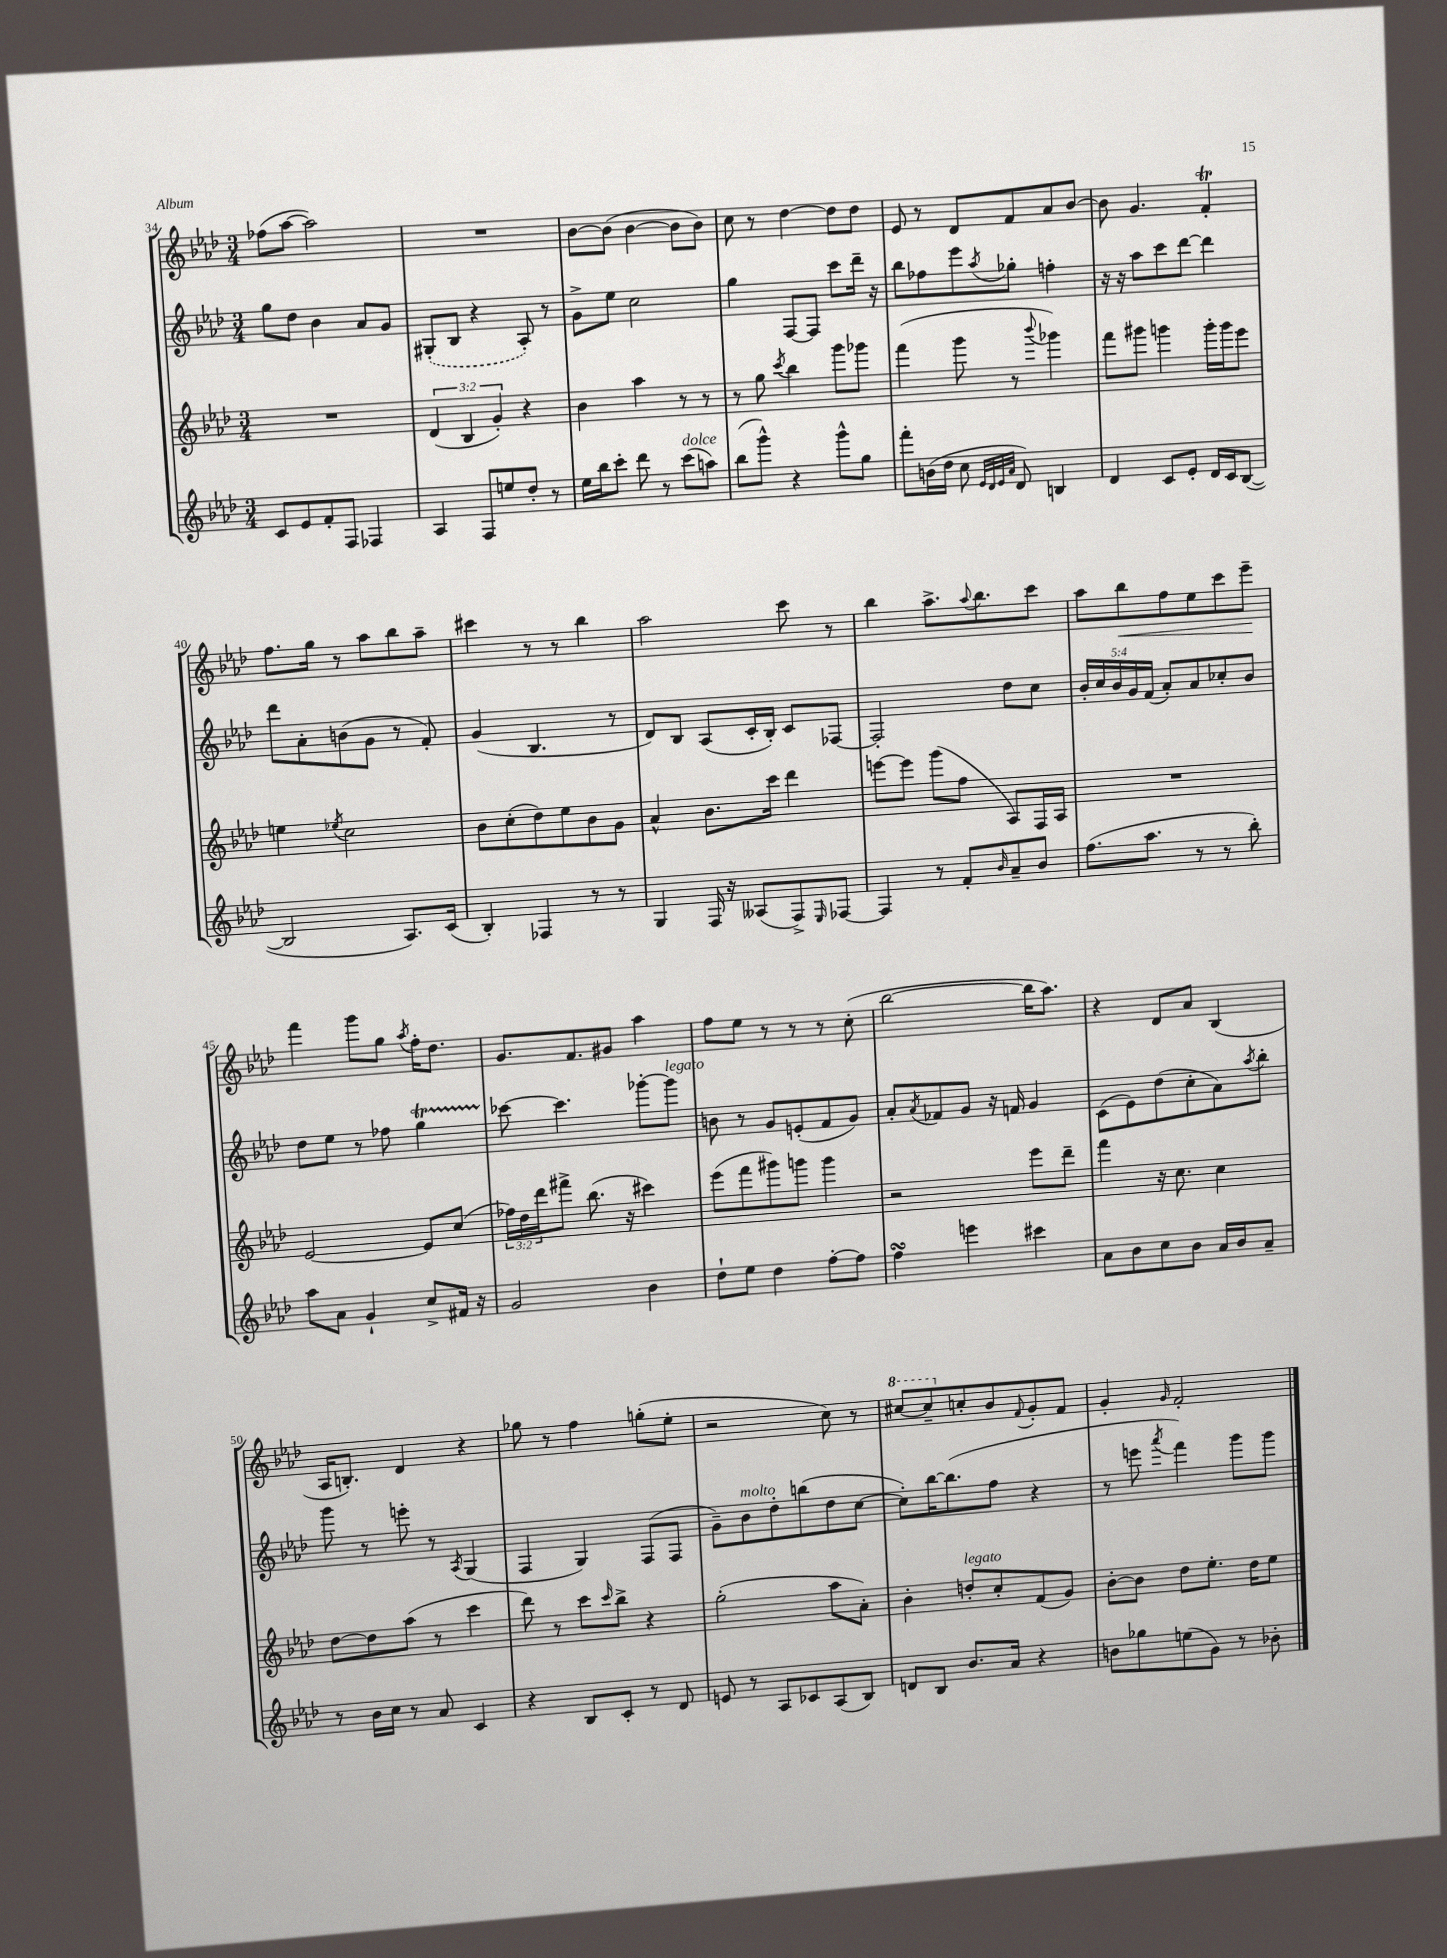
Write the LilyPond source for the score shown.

<<
\new StaffGroup <<
\new Staff = "s0" {
    \clef treble \key aes \major \numericTimeSignature \time 3/4
    fes''8( aes''8~ aes''2) |
    R2. |
    bes'8~ bes'8( bes'4~ bes'8 bes'8) |
    c''8 r8 des''4~ des''8 des''8 |
    ees'8 r8 des'8 f'8 aes'8 bes'8~ |
    bes'8 g'4. f'4-.\trill |
    f''8. g''16 r8 aes''8 bes''8 aes''8-- |
    cis'''4 r8 r8 bes''4 |
    aes''2 c'''8 r8 |
    bes''4 aes''8.-> \appoggiatura { aes''8 } bes''8. c'''8 |
    aes''8 bes''8\< f''8 ees''8 c'''8 ees'''8--\! |
    f'''4 g'''8 g''8 \acciaccatura { aes''8 } f''16-. des''8. |
    g'8. f'8. gis'8 aes''4 |
    f''8 ees''8 r8 r8 r8 c''8-.( |
    bes''2~ bes''16 aes''8.) |
    r4 des'8 aes'8 bes4( |
    aes16 b8.-.) des'4 r4 |
    ges''8 r8 f''4 g''8-.( ees''8-. |
    r2 c''8) r8 |
    \ottava #1 cis'''8~ cis'''8-- \ottava #0 c''!8-. bes'8 \appoggiatura { f'8 } g'8-. f'8 |
    g'4-. \grace { g'16 } f'2-. \bar "|." |
}
\new Staff = "s1" {
    \clef treble \key aes \major \numericTimeSignature \time 3/4 \override Staff.TupletNumber.text = #tuplet-number::calc-fraction-text
    g''8 des''8 bes'4 aes'8 g'8 |
    \once \slurDashed gis8-.( bes8 r4 aes8-.) r8 |
    g'8-> ees''8 c''2 |
    g''4 f8~ f8 c'''8 des'''16-- r16 |
    bes''8 fes''8 ees'''8 \acciaccatura { aes''8 } ges''8-. f''4-. |
    r16 r16 aes''8 c'''8 des'''8~ des'''4 |
    des'''8 aes'8-. b'8( g'8 r8 f'8-.) |
    g'4( bes4. r8 |
    des'8) bes8 aes8( c'16-. bes16-.) c'8 fes8~ |
    fes2-. des''8 c''8 |
    \tuplet 5/4 { bes'16-. c''16 bes'16 g'16 f'16( } aes'8-.) aes'8 ces''8-. bes'8 |
    des''8 ees''8 r8 fes''8 g''4\startTrillSpan |
    ces'''8~\stopTrillSpan ces'''4. ges'''8~-. ges'''8^\markup { \italic "legato" } |
    b'8 r8 g'8 e'8-.( f'8 g'8) |
    aes'8-. \acciaccatura { aes'8 } fes'8 g'8 r16 f'16 g'4 |
    c'8( ees'8) des''8( c''8-. aes'8) \acciaccatura { aes''8 } bes''8-. |
    g'''8 r8 e'''8-. r8 \acciaccatura { aes8 } g4( |
    f4 g4) f8( f8 |
    g'8--) bes'8^\markup { \italic "molto" } des''8-. b''8( des''8 c''8~ |
    c''8-.) bes''16~ bes''8.( f''8 r4 |
    r8 e'''8 \acciaccatura { aes'''8 } f'''4) g'''8 g'''8 \bar "|." |
}
\new Staff = "s2" {
    \clef treble \key aes \major \numericTimeSignature \time 3/4 \override Staff.TupletNumber.text = #tuplet-number::calc-fraction-text
    R2. |
    \tuplet 3/2 { des'4( bes4 g'4-.) } r4 |
    bes'4 aes''4 r8 r8 |
    r8 g''8 \acciaccatura { c'''8 } bes''4 g'''8 ges'''8 |
    f'''4( g'''8 r8 \appoggiatura { bes'''8 } ges'''4) |
    f'''8 gis'''8 g'''4 g'''16-. g'''16 ees'''8 |
    e''4 \acciaccatura { ees''8 } c''2 |
    bes'8 c''8-.( des''8) ees''8 bes'8 g'8 |
    aes'4-^ bes'8. c'''16 des'''4 |
    e'''8~ e'''8 g'''8( f''8 aes8) f16 aes16 |
    R2. |
    ees'2~ ees'8 c''8( |
    \tuplet 3/2 { fes''16) des''16 des'''16 } fis'''8-> bes''8.( r16 cis'''4) |
    ees'''8( f'''8 gis'''8) g'''8 g'''4 |
    r2 ees'''8 des'''8-- |
    f'''4 r16 c''8. c''4 |
    des''8~ des''8 aes''8( r8 c'''4 |
    des'''8) r8 c'''8 \grace { c'''16 } bes''8-> r4 |
    g''2-.( aes''8 aes'8-.) |
    bes'4-. d''8-.^\markup { \italic "legato" } c''8-. f'8( g'8) |
    bes'8~-. bes'8 des''8 ees''8.-. des''16 ees''8 \bar "|." |
}
\new Staff = "s3" {
    \clef treble \key aes \major \numericTimeSignature \time 3/4
    c'8 ees'8 f'8-. f8 fes4 |
    aes4 f8 e''8 des''8-. r8 |
    ees''16 bes''16 c'''8-. des'''8 r8 c'''8^\markup { \italic "dolce" }( a''8) |
    bes''8( g'''8-^) r4 g'''8-^ g''8 |
    f'''8-. b'16( des''16 c''8 \grace { ees'32 des'32 ees'32 aes'32 } des'8) b4 |
    des'4 c'8 ees'8-. des'16 c'16 bes8~( |
    bes2 aes8.) c'16( |
    bes4-.) fes4 r8 r8 |
    g4 f16 r16 aeses8( f8->) \grace { ees16 } fes8~ |
    fes4 r8 f'8-. \grace { bes'16 } aes'8-- bes'8 |
    f''8.( aes''8. r8 r8 bes''8-.) |
    aes''8 aes'8 g'4-! c''8-> fis'16 r16 |
    g'2 bes'4 |
    des''8-! ees''8 des''4 f''8~-. f''8 |
    f''4\turn e'''4 cis'''4 |
    aes'8 bes'8 c''8 bes'8 aes'16 bes'16 aes'8-- |
    r8 bes'16 c''16 r8 aes'8 c'4 |
    r4 bes8 c'8-. r8 des'8 |
    e'8 r8 aes8 ces'8 aes8( bes8) |
    d'8 bes8 bes'8. aes'16 r4 |
    b'8 ges''8 e''8( g'8) r8 bes'8-. \bar "|." |
}
>>
>>
\layout { \context { \Score currentBarNumber = #34 } }
